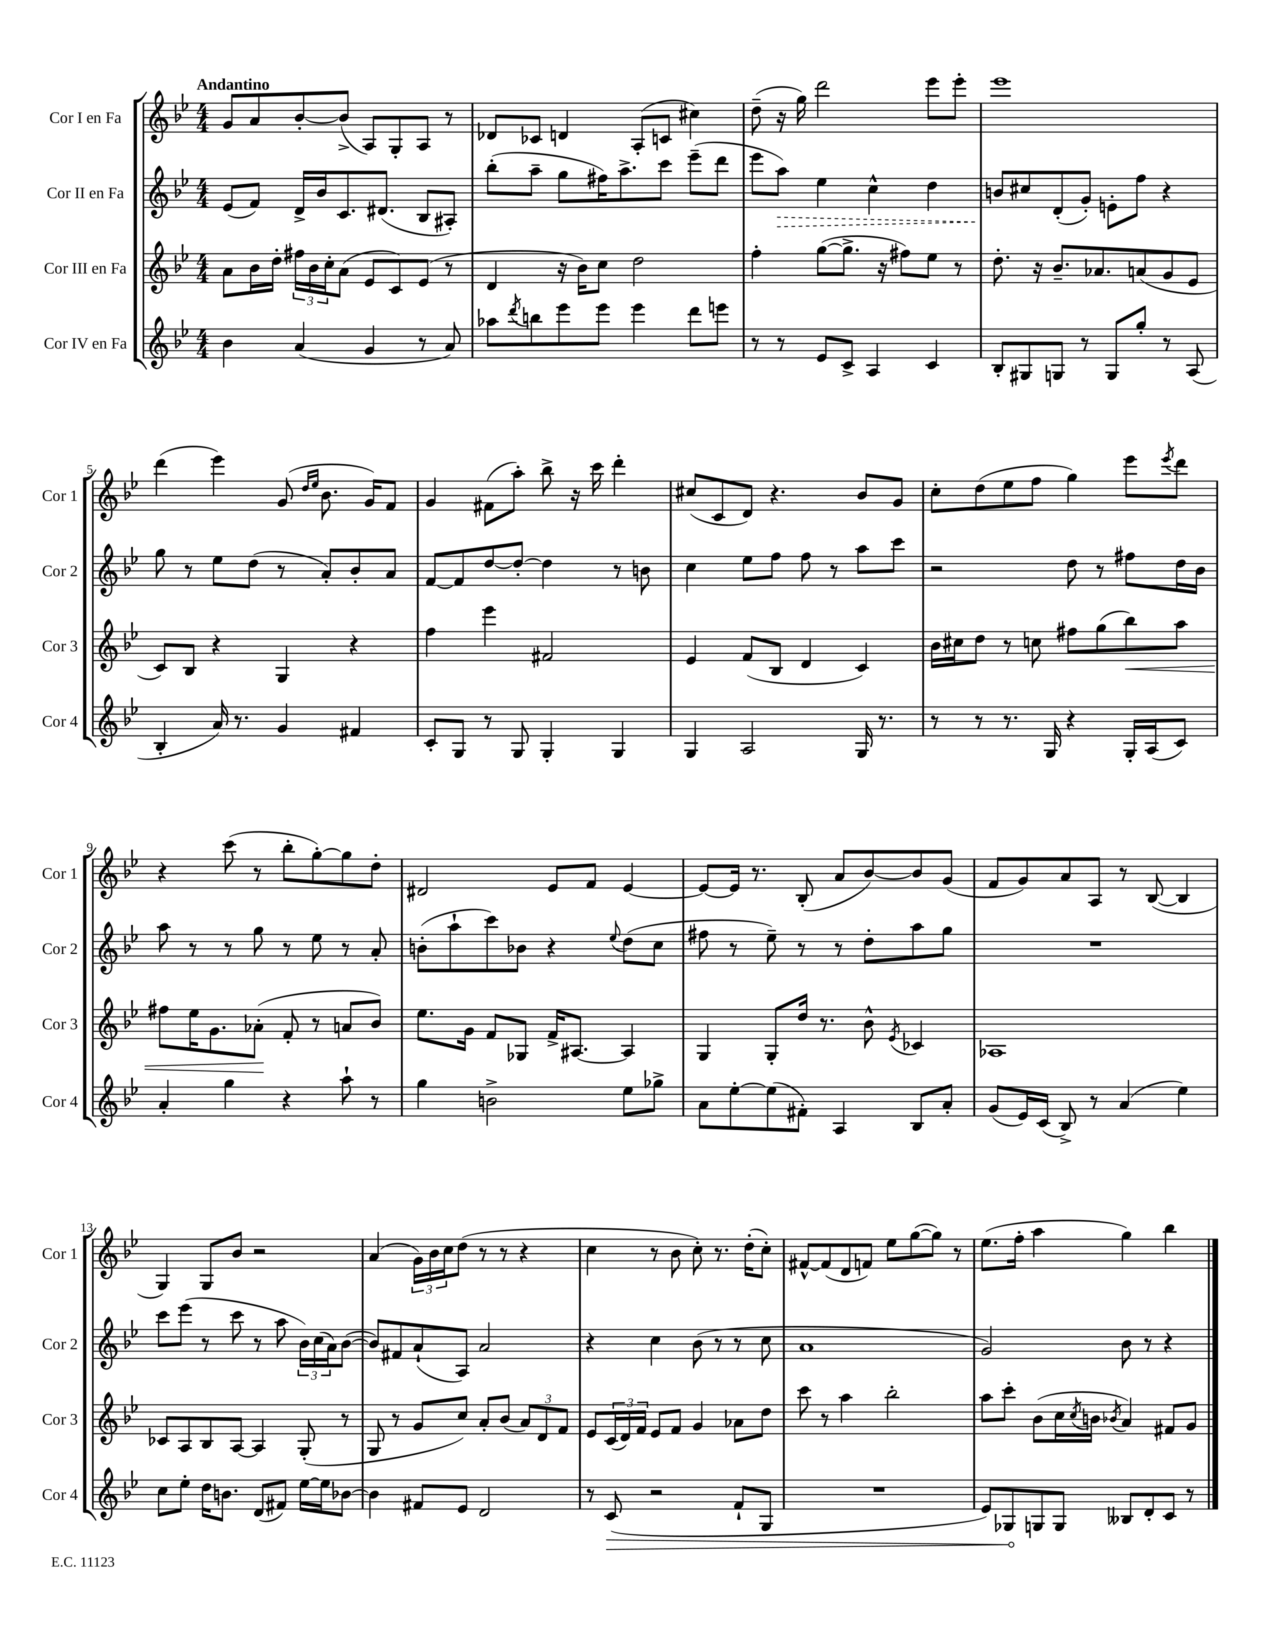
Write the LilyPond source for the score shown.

<<
\new StaffGroup <<
\new Staff = "s0" \with { instrumentName = "Cor I en Fa" shortInstrumentName = "Cor 1" } {
    \clef treble \key bes \major \numericTimeSignature \time 4/4 \tempo "Andantino"
    g'8 a'8 bes'8~-. bes'8->( a8) g8-. a8 r8 |
    des'8 ces'8 d'4 a8-.( c'8 cis''4) |
    d''8--( r16 g''16) d'''2 ees'''8 ees'''8-. |
    ees'''1 |
    d'''4( ees'''4) g'8( \grace { d''16 ees''16 } bes'8. g'16) f'8 |
    g'4 fis'8( a''8-.) bes''8-> r16 c'''16 d'''4-. |
    cis''8( c'8 d'8) r4. bes'8 g'8 |
    c''8-. d''8( ees''8 f''8 g''4) ees'''8 \acciaccatura { ees'''8 } d'''8 |
    r4 c'''8( r8 bes''8-. g''8~-.) g''8 d''8-. |
    dis'2 ees'8 f'8 ees'4~ |
    ees'8~ ees'16 r8. bes8-.( a'8 bes'8~) bes'8 g'8( |
    f'8 g'8) a'8 a8 r8 bes8~( bes4 |
    g4) g8 bes'8 r2 |
    a'4( \tuplet 3/2 { g'16) bes'16 c''16 } d''8( r8 r8 r4 |
    c''4 r8 bes'8 c''8-.) r8. d''16-.( c''8-.) |
    fis'8~-^ fis'8( d'8 f'8) ees''8 g''8~( g''8) r8 |
    ees''8.( f''16-. a''4 g''4) bes''4 \bar "|." |
}
\new Staff = "s1" \with { instrumentName = "Cor II en Fa" shortInstrumentName = "Cor 2" } {
    \clef treble \key bes \major \numericTimeSignature \time 4/4
    ees'8( f'8) d'16-> bes'16 c'8. dis'8.( bes8 ais8-.) |
    bes''8-.( a''8-- g''8 fis''16) a''8.-> c'''8 ees'''8--( d'''8 |
    ees'''8 \once \override Hairpin.style = #'dashed-line a''8\>) ees''4 c''4-^ d''4 |
    b'8\! cis''8 d'8-.( g'8-.) e'8-. f''8 r4 |
    g''8 r8 ees''8 d''8( r8 a'8-.) bes'8-. a'8 |
    f'8~ f'8 d''8~ d''8~-. d''4 r8 b'8 |
    c''4 ees''8 f''8 f''8 r8 a''8 c'''8 |
    r2 d''8 r8 fis''8 d''16 bes'16 |
    a''8 r8 r8 g''8 r8 ees''8 r8 a'8-. |
    b'8-.( a''8-! c'''8) bes'8 r4 \appoggiatura { ees''8 } d''8( c''8 |
    fis''8 r8 ees''8--) r8 r8 d''8-. a''8 g''8 |
    R1 |
    c'''8 ees'''8( r8 c'''8 r8 a''8 \tuplet 3/2 { bes'16) c''16( a'16) } bes'8~( |
    bes'8) fis'8 a'8-!( a8) a'2 |
    r4 c''4 bes'8( r8 r8 c''8 |
    a'1 |
    g'2) bes'8 r8 r4 \bar "|." |
}
\new Staff = "s2" \with { instrumentName = "Cor III en Fa" shortInstrumentName = "Cor 3" } {
    \clef treble \key bes \major \numericTimeSignature \time 4/4
    a'8 bes'16 d''16-. \tuplet 3/2 { fis''16 bes'16 c''16-. } a'8( ees'8 c'8) ees'8( r8 |
    d'4 r16 bes'16) c''8 d''2 |
    f''4-. g''8~( g''8.-> r16 fis''8) ees''8 r8 |
    d''8.-. r16 bes'8.-- aes'8. a'8( g'8 ees'8 |
    c'8) bes8 r4 g4 r4 |
    f''4 ees'''4 fis'2 |
    ees'4 f'8( bes8 d'4 c'4) |
    bes'16 cis''16 d''8 r8 c''8 fis''8 g''8( bes''8\<) a''8 |
    fis''8 ees''16 g'8. aes'8-.\!( f'8-. r8 a'8 bes'8) |
    ees''8. g'16 f'8 ges8 f'16-> ais8.~ ais4 |
    g4 g8-. d''16 r8. bes'8-^ \acciaccatura { ees'8 } ces'4 |
    aes1 |
    ces'8 a8 bes8 a8~ a4 g8-.( r8 |
    g8 r8 g'8 c''8) a'8-. bes'8( \tuplet 3/2 { a'8) d'8 f'8 } |
    ees'8 \tuplet 3/2 { c'16( d'16) f'16 } ees'8 f'8 g'4 aes'8 d''8 |
    c'''8 r8 a''4 bes''2-. |
    a''8 c'''8-. bes'8( c''16 \acciaccatura { c''8 } b'16 \acciaccatura { bes'8 } a'4) fis'8 g'8 \bar "|." |
}
\new Staff = "s3" \with { instrumentName = "Cor IV en Fa" shortInstrumentName = "Cor 4" } {
    \clef treble \key bes \major \numericTimeSignature \time 4/4
    bes'4 a'4( g'4 r8 a'8) |
    aes''8 \acciaccatura { d'''8 } b''8 ees'''8 ees'''8 ees'''4 d'''8 e'''8 |
    r8 r8 ees'8 c'8-> a4 c'4 |
    bes8-. gis8 g8 r8 g8 g''8-. r8 a8( |
    bes4-. a'16) r8. g'4 fis'4 |
    c'8-. g8 r8 g8 g4-. g4 |
    g4 a2 g16 r8. |
    r8 r8 r8. g16 r4 g16-. a16( c'8) |
    a'4-. g''4 r4 a''8-! r8 |
    g''4 b'2-> ees''8 ges''8-> |
    a'8 ees''8~-. ees''8( fis'8-.) a4 bes8 a'8-. |
    g'8( ees'16) c'16( bes8->) r8 a'4( ees''4) |
    c''8 ees''8-. d''16 b'8. d'8( fis'8) ees''16~ ees''16 bes'8~ |
    bes'4 fis'8 ees'8 d'2 |
    r8 \once \override Hairpin.circled-tip = ##t c'8\>( r2 f'8-! g8 |
    R1 |
    ees'8) ges8\! g8 g8 beses8 d'8-. c'8 r8 \bar "|." |
}
>>
>>
